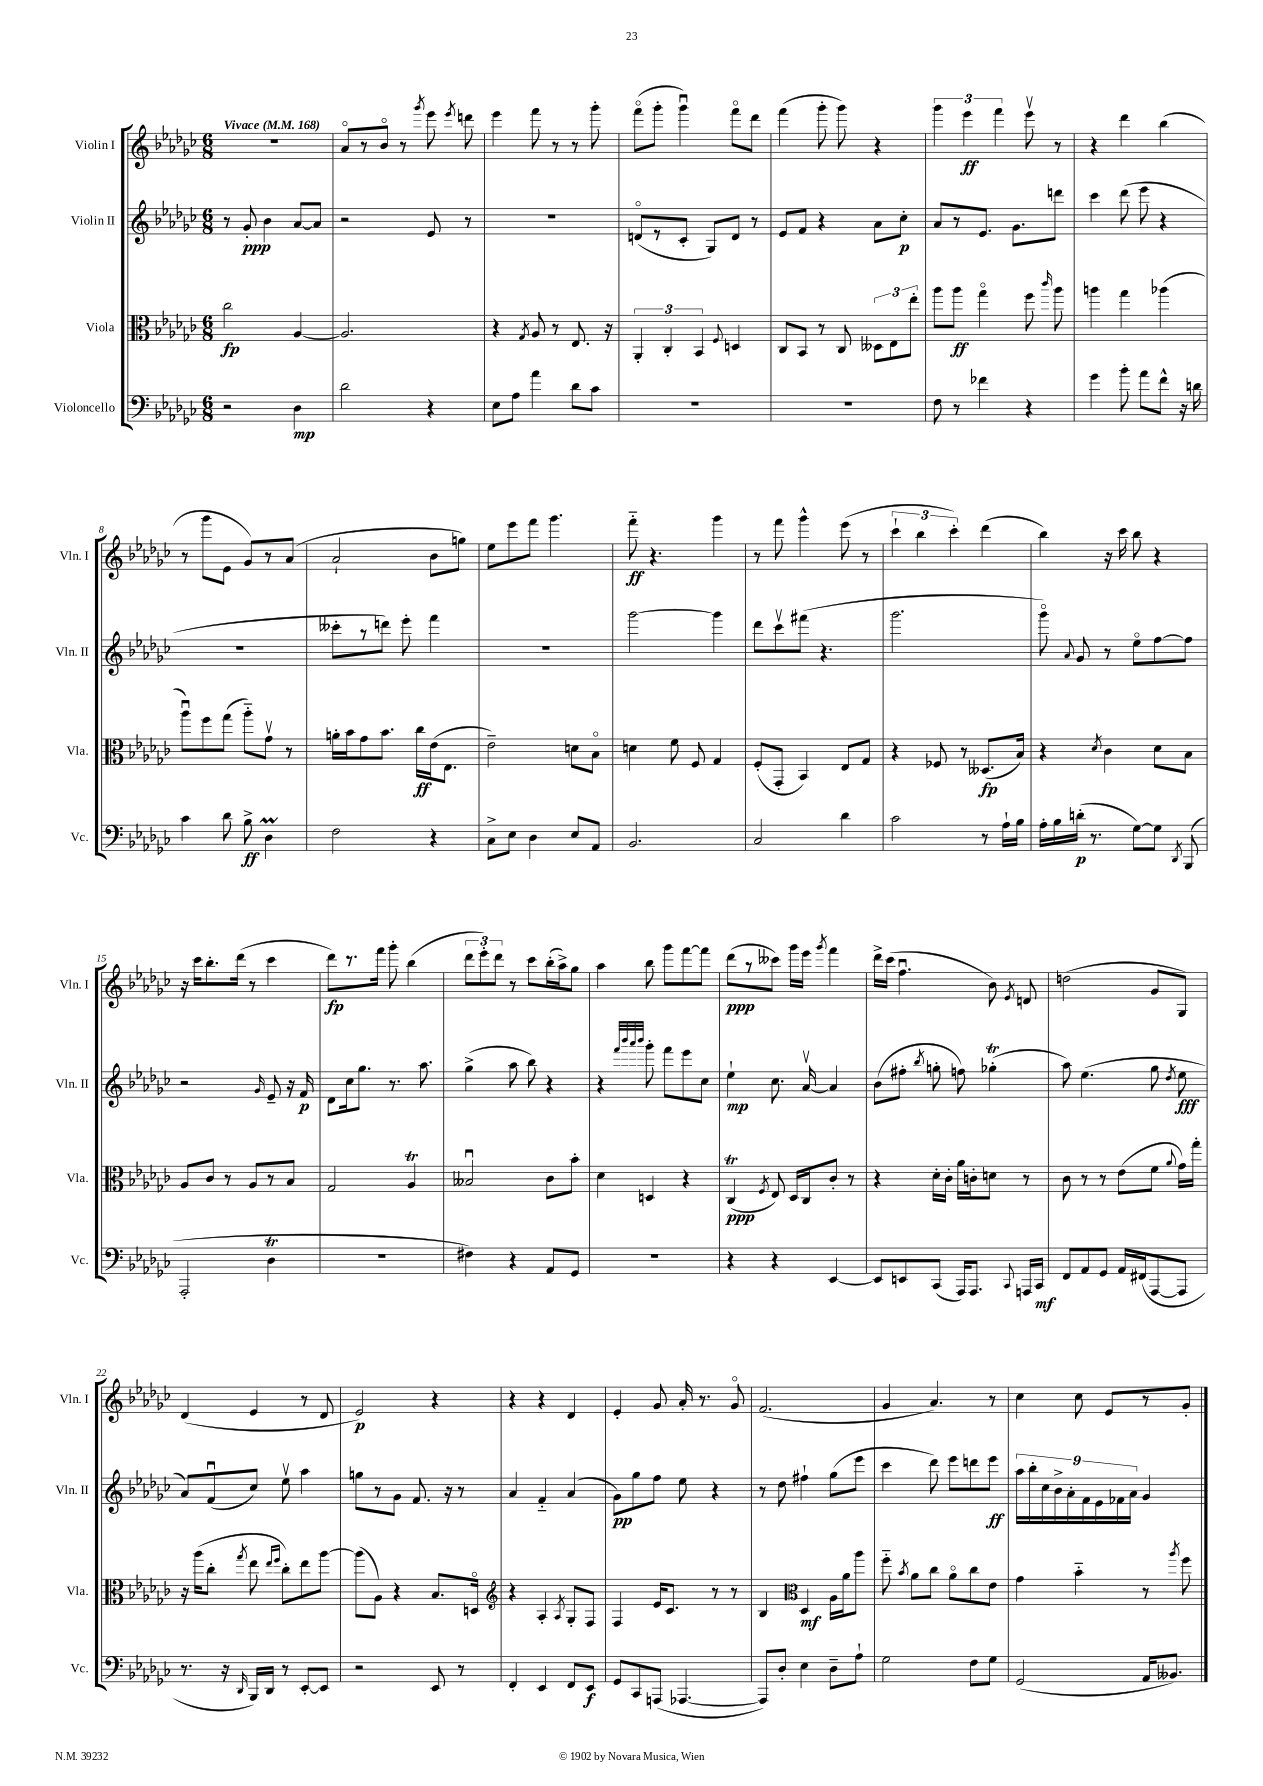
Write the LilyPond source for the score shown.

<<
\new StaffGroup <<
\new Staff = "s0" \with { instrumentName = "Violin I" shortInstrumentName = "Vln. I" } {
    \clef treble \key ges \major \numericTimeSignature \time 6/8 \tempo "Vivace" 4 = 168
    \autoBeamOff R2. |
    aes'8[\flageolet r8 bes'8]\flageolet r8 \acciaccatura { ges'''8 } ees'''8 \acciaccatura { ees'''8 } d'''8 |
    ees'''4 f'''8 r8 r8 ges'''8-. |
    f'''8[\flageolet( ges'''8]-. ges'''4\downbow) f'''8[\flageolet des'''8] |
    f'''4( ges'''8-. ges'''8) r4 |
    \tuplet 3/2 { ges'''4 ees'''4\ff f'''4 } ees'''8\upbow r8 |
    r4 des'''4 bes''4( |
    r8 ges'''8[ ees'8] ges'8[) r8 aes'8]( |
    aes'2-! bes'8[ g''8]) |
    ees''8[ ees'''8 f'''8] ges'''4. |
    f'''8-_\ff r4. ges'''4 |
    r8 f'''8 ges'''4-^ ees'''8( r8 |
    \tuplet 3/2 { ces'''4-! bes''4 ces'''4-.) } des'''4( |
    bes''4) r16 ces'''16 bes''8 r4 |
    r16 ces'''16[ bes''8.-. des'''16]( r8 ces'''4 |
    des'''8[\fp) r8. f'''16] ges'''8-. bes''4( |
    \tuplet 3/2 { des'''8[ ees'''8-.) des'''8] } r8 ces'''8[ bes''16-.( aes''16->) ges''8] |
    aes''4 bes''8 ges'''8[ f'''8~ f'''8] |
    des'''8[\ppp( r8 ceses'''8]) ges'''16[ ees'''16] \acciaccatura { ges'''8 } f'''4 |
    des'''16[-> ces'''16]( f''4.\downbow bes'8) \acciaccatura { ees'8 } d'8 |
    d''2( ges'8[ ges8]) |
    des'4( ees'4 r8 des'8 |
    ees'2\p) r4 |
    r4 r4 des'4 |
    ees'4-. ges'8 aes'16-. r8. ges'8\flageolet |
    f'2.( |
    ges'4 aes'4.) r8 |
    ces''4 ces''8 ees'8[ r8 ges'8]-. \bar "|." |
}
\new Staff = "s1" \with { instrumentName = "Violin II" shortInstrumentName = "Vln. II" } {
    \clef treble \key ges \major \numericTimeSignature \time 6/8
    \autoBeamOff r8 ges'8-.\ppp bes'4 aes'8[~ aes'8] |
    r2 ees'8 r8 |
    R2. |
    d'8[\flageolet( r8 ces'8]-. ges8[) d'8] r8 |
    ees'8[ f'8] r4 aes'8[ ces''8]-.\p |
    aes'8[ r8 ees'8.] ges'8.[ d'''8] |
    ces'''4 des'''8( ees'''8 r4 |
    R2. |
    ceses'''8[-. r8 d'''8]) ees'''8-. f'''4 |
    R2. |
    ges'''2~ ges'''4 |
    des'''8[ ces'''8\upbow fis'''8]( r4. |
    ges'''2. |
    ges'''8\flageolet) \appoggiatura { aes'8 } ges'8 r8 ees''8[\flageolet f''8~ f''8] |
    r2 \grace { ges'16 } ees'8-- r16 f'16\p |
    des'8[ ces''16 ges''8.] r8. aes''8. |
    ges''4->( aes''8 bes''8) r4 |
    r4 \grace { f'''32[ bes'''32 aes'''32 bes'''32] } ges'''8-. f'''8[ ees'''8 ces''8] |
    ees''4-!\mp ces''8. aes'16~\upbow aes'4 |
    bes'8[( fis''8]-. \acciaccatura { bes''8 } g''8-. f''8) ges''4-.\trill( |
    aes''8) ees''4.( ges''8 \acciaccatura { des''8 } ees''8\fff |
    aes'8[) f'8\downbow( ces''8]) ees''8\upbow aes''4 |
    g''8[ r8 ges'8] f'8. r16 r8 |
    aes'4 f'4-_ aes'4( |
    ges'8[\pp) ges''8 f''8] ees''8 r4 |
    r8 des''8 fis''4-! ges''8[( ees'''8] |
    ces'''4 des'''8) ees'''8[ d'''8 ees'''8]\ff |
    \tuplet 9/8 { aes''16[ bes''16-. ces''16 bes'16-> aes'16-. f'16 ees'16 fes'16 aes'16] } ges'4 \bar "|." |
}
\new Staff = "s2" \with { instrumentName = "Viola" shortInstrumentName = "Vla." } {
    \clef alto \key ges \major \numericTimeSignature \time 6/8
    \autoBeamOff ces''2\fp aes4~ |
    aes2. |
    r4 \acciaccatura { ges8 } aes8 r8 ees8. r16 |
    \tuplet 3/2 { aes,4-. ces4-. bes,4 } \appoggiatura { f8 } d4 |
    ces8[ bes,8] r8 ces8 \tuplet 3/2 { deses8[ ees8 ees''8]-. } |
    aes''8[ aes''8]\ff ges''4\flageolet f''8 \grace { ces'''16 } aes''8 |
    a''4 ges''4 aes''4( |
    aes''8[\downbow) f''8 ges''8]( aes''8[-_) ges'8]\upbow r8 |
    a'16[-. bes'16 ges'8 bes'8.] ces''16[\ff ees'16( ees8.] |
    ees'2--) d'8[ bes8]\flageolet |
    d'4 f'8 f8 ges4 |
    f8[-.( ges,8]-. bes,4) ees8[ ges8] |
    r4 fes8 r8 deses8.[\fp( bes16]) |
    r4 \acciaccatura { des'8 } ces'4 des'8[ bes8] |
    aes8[ ces'8] r8 aes8[ r8 bes8] |
    ges2 aes4\trill |
    beses2\downbow ces'8[ bes'8]-. |
    des'4 d4 r4 |
    ces4\trill\ppp( \acciaccatura { f8 } ees8) des16[ ces16 ces'8]-. r8 |
    r4 des'16[-. ces'16]-. aes'16[ c'16-. d'8] r8 |
    ces'8 r8 r8 ees'8[( f'8] \appoggiatura { aes'8 } ges'16[) ges''16]-. |
    r16 aes''16[( ces''8]-. \acciaccatura { ges''8 } ees''8 \grace { ees''16[ f''16] } ces''8[-.) ees''8 aes''8]~ |
    aes''8[( aes8]) r4 bes8.[ d16]\flageolet |
    \clef treble r4 aes4-. \acciaccatura { aes8 } ges8[-. f8] |
    f4 ees'16[ ces'8.] r8 r8 |
    bes4 \clef alto des4\mf aes16[ aes'16 aes''8] |
    f''8-_ \acciaccatura { bes'8 } aes'8[ ces''8] aes'8[\flageolet ces''8 ees'8] |
    ges'4 bes'4-_ r8 \acciaccatura { aes''8 } f''8 \bar "|." |
}
\new Staff = "s3" \with { instrumentName = "Violoncello" shortInstrumentName = "Vc." } {
    \clef bass \key ges \major \numericTimeSignature \time 6/8
    \autoBeamOff r2 des4\mp |
    des'2 r4 |
    ees8[ aes8] aes'4 des'8[ ces'8] |
    R2. |
    R2. |
    f8 r8 fes'4 r4 |
    ges'4 bes'8-. aes'8[ f'8]-^ r16 d'16 |
    ces'4 des'8 bes8->\ff des4\prall |
    f2 r4 |
    ces8[-> ees8] des4 ees8[ aes,8] |
    bes,2. |
    ces2 des'4 |
    ces'2 r8 aes16[-! bes16] |
    aes16[-. bes16 d'16]-.\p( r8. ges8[~) ges8] \acciaccatura { des,8 } bes,,8( |
    aes,,2-. des4\trill |
    R2. |
    fis4) r4 aes,8[ ges,8] |
    R2. |
    r4 r4 ees,4~ |
    ees,8[ e,8 ces,8]( aes,,16[) aes,,8.] \appoggiatura { ces,8 } a,,16[ ces,16]\mf |
    f,8[ aes,8 ges,8] aes,16[ fis,16( aes,,8~ aes,,8] |
    r8. r16 \grace { des,16 } bes,,16[) des,16] r8 ees,8[~-. ees,8] |
    r2 ees,8 r8 |
    f,4-. ees,4 f,8[ ees,8]\f |
    ges,8[ ces,8 a,,8]( aes,,4.~ |
    aes,,8[) des8]-. ees4 des8[-- aes8]-! |
    ges2 f8[ ges8] |
    ges,2( aes,16[ beses,8.]) \bar "|." |
}
>>
>>
